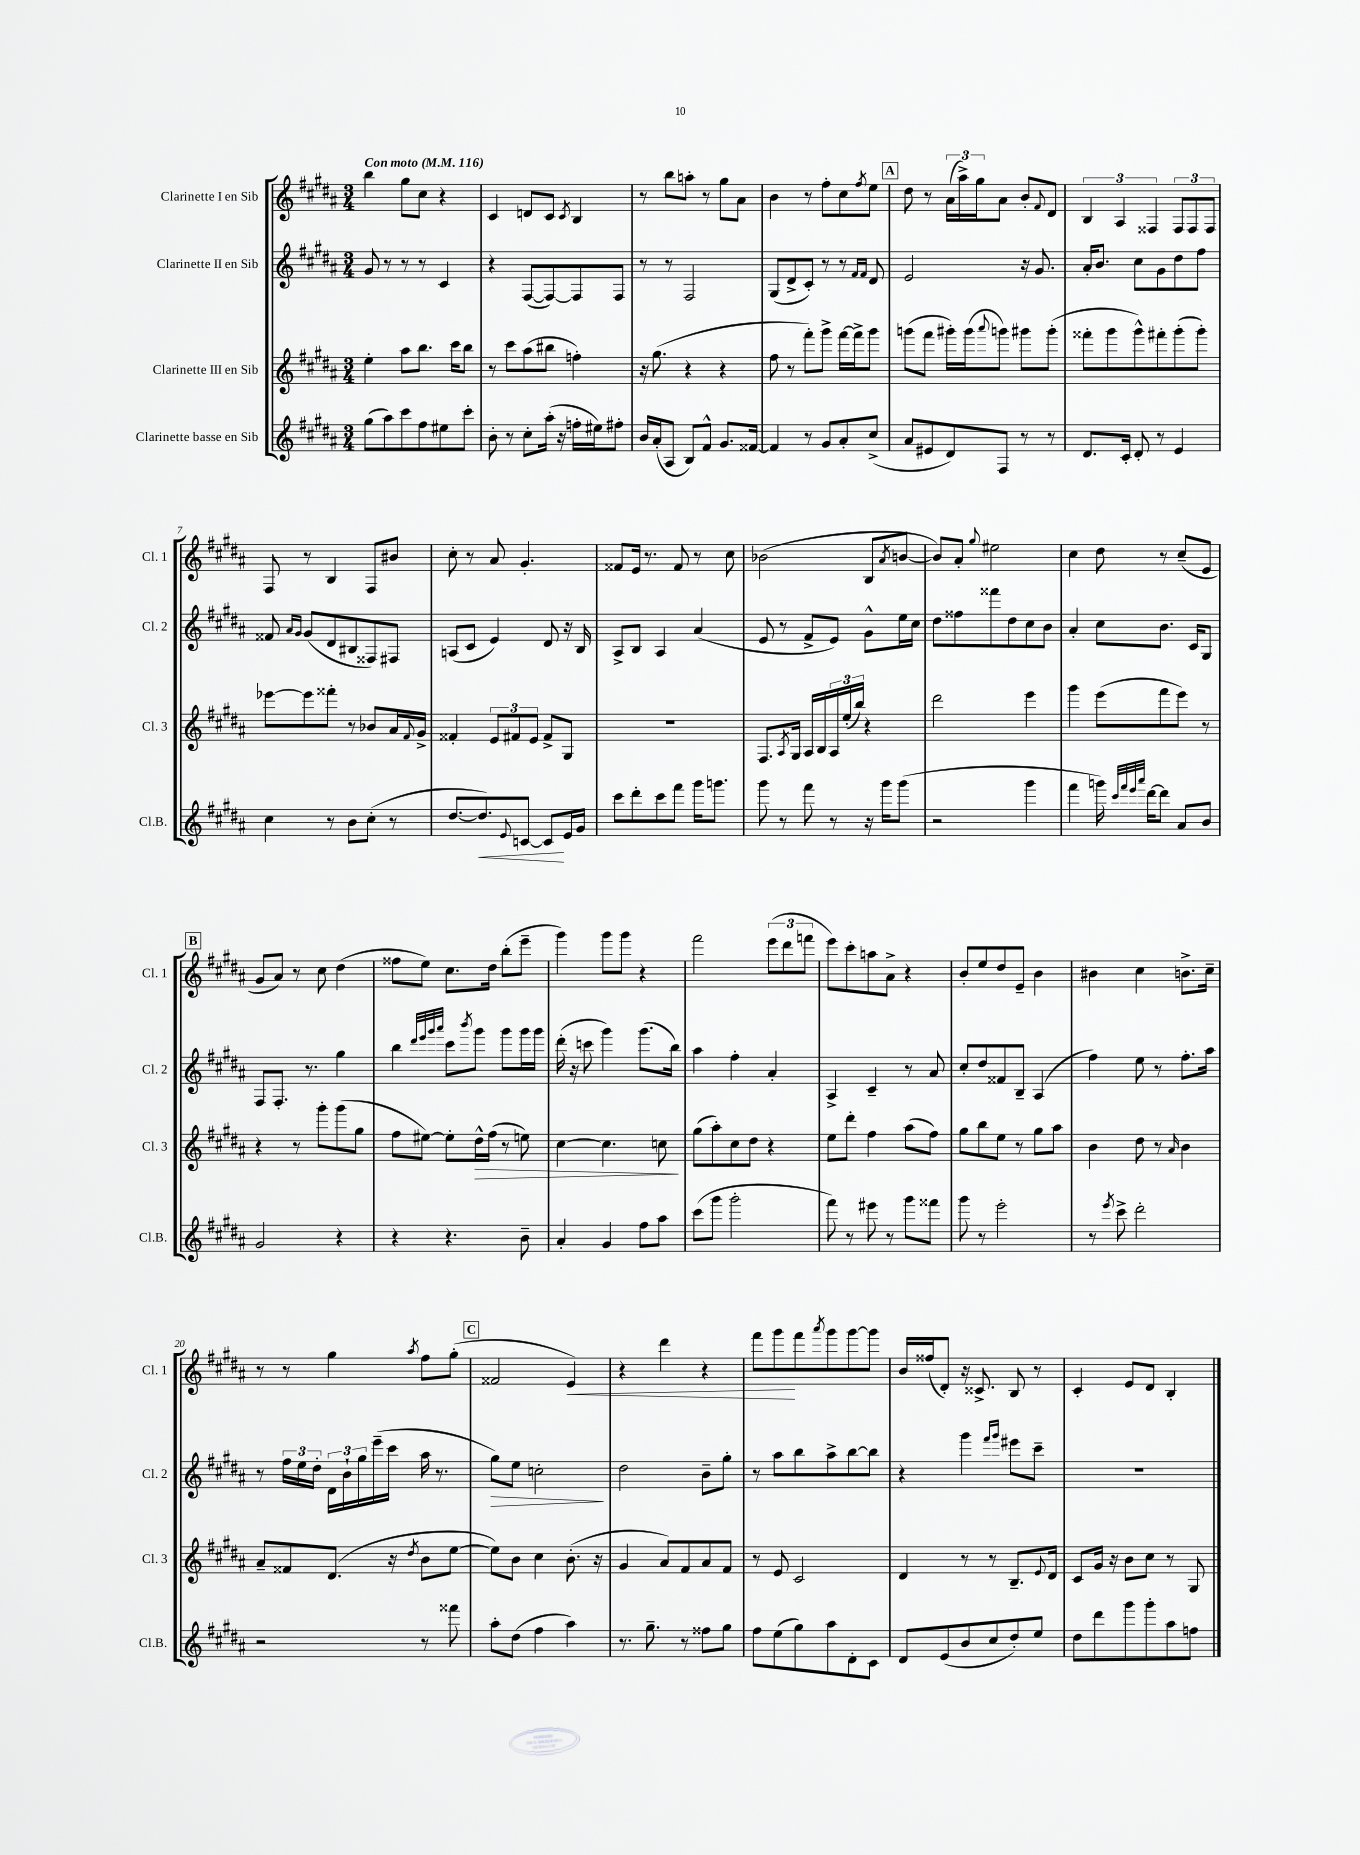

**kern	**kern	**kern	**kern
*staff4	*staff3	*staff2	*staff1
*clefG2	*clefG2	*clefG2	*clefG2
*k[f#c#g#d#a#]	*k[f#c#g#d#a#]	*k[f#c#g#d#a#]	*k[f#c#g#d#a#]
*M3/4	*M3/4	*M3/4	*M3/4
*MM116	*MM116	*MM116	*MM116
(8gg#\L	4ee'\	8g#/	4bb\
8aa#\)	.	8r	.
8ccc#\	8aa#\L	8r	8gg#\L
8ff#\	8.bb\J	8r	8cc#\J
8ee#\	.	4c#/	4r
.	16ccc#\LK	.	.
8ccc#'\J	8bb\J	.	.
=	=	=	=
8b'\	8r	4r	4c#/
8r	8ccc#\L	.	.
8cc#'\L	(8aa#\	([8F#/L	8d/L
(16aa#'\Jk	8bb#\J	8F#/_)	8c#/J
16r	.	.	.
.	.	.	8qc#/
16ff'\LL	4ff'\)	8F#/]	4B/
16ee#\J)	.	.	.
8ff#'\J	.	8F#/J	.
=	=	=	=
16b/LL	16r	8r	8r
(16a#'/J	(8.gg#\	.	.
8A#/J	.	8r	8bb\L
8B/L)	4r	2F#/	8aa'\J
8f#^^/J	.	.	8r
8.g#/L	4r	.	8gg#\L
.	.	.	8a#\J
[16f##/Jk	.	.	.
=	=	=	=
4f##/]	8ff#\	(8G#/L	4b\
.	8r	8d#^/	.
8r	8fff#'\L)	8c#'/J)	8r
8g#/L	8ggg#^\J	8r	8ff#'\L
8a#'/	[16fff#\LL	8r	8cc#\
.	16fff#^\]J	.	.
.	.	16qqf#/LL	.
.	.	16qqf#/JJ	8qff#/
(8cc#^/J	8ggg#\J	8d#/	8ee\J
=	=	=	=
8a#/L	(8ggg\L	2e/	8dd#\
8e#/	8fff#\J	.	8r
8d#/)	16ggg#'\LL)	.	(24a#\LL
.	.	.	24aa#^\)
.	(16ggg#\J	.	.
.	.	.	24gg#\J
.	8qqaaa#/	.	.
8F#/J	8ggg\J)	.	8a#\J
8r	8ggg#\L	16r	8b'/L
.	.	8.g#/	.
.	.	.	8qqf#/
8r	(8ggg#'\J	.	8d#/J
=	=	=	=
8.d#/L	8fff##'\L	16a#'/LK	6B/
.	.	8.b/J	.
.	8ggg#\	.	.
.	.	.	6A#/
16c#'/Jk	.	.	.
8d#'/	8ggg#^^\)	8cc#\L	.
.	.	.	6F##/
8r	8fff#'\	8g#\	.
4e/	(8ggg#'\	8dd#\	12F##/L
.	.	.	12F##/
.	8ggg#'\J)	8ff#\J	.
.	.	.	12F##/J
=	=	=	=
4cc#\	[8eee-\L	8f##/	8F#/
.	.	16qqa#/LL	.
.	.	16qqg#/JJ	.
.	8eee-\]	(8g#/L	8r
8r	8fff##'\J	8d#/	4B/
8b\L	8r	8B#/	.
(8cc#'\J	8b-/L	8F##/)	8F#/L
8r	16a#/L	8F#/J	8b#/J
.	8qqf#/	.	.
.	16g#^/JJ	.	.
=	=	=	=
[8.dd#/L	4f##'/	(8A/L	8cc#'\
.	.	8c#/J	8r
8.dd#/])	.	.	.
.	12e/L	4e/)	8a#/
.	12f#/	.	.
8qqe/	.	.	.
[8c/J	.	.	4.g#'/
.	12e/J	.	.
8c/]L	8f#^/L	8d#/	.
16e/L	8G#/J	16r	.
16g#/JJ	.	16B/	.
=	=	=	=
8ccc#\L	2.r	8A#^/L	8f##/L
8ddd#'\	.	8B/J	16e/Jk
.	.	.	8.r
8ccc#\	.	4A#/	.
8fff#\J	.	.	8f##/
16ggg#\LK	.	(4a#/	8r
8.ggg\J	.	.	.
.	.	.	8cc#\
=	=	=	=
8ggg#\	8.F#/L	8e/	(2b-\
8r	.	8r	.
.	8qA#/	.	.
.	16G#/Jk	.	.
8fff#\	16A#/LL	8f#^/L	.
.	16B/	.	.
8r	24A#/	8e/J)	.
.	(24ee'/	.	.
.	24bb/JJ)	.	.
16r	4r	8g#^^\L	8B/L
16ggg#\LK	.	.	.
.	.	.	8qa#/
(8ggg#\J	.	16ee\L	[8b/J
.	.	16cc#\JJ	.
=	=	=	=
2r	2ddd#\	8dd#\L	8b/]L)
.	.	8ff##\	8a#'/J
.	.	.	8qqgg#/
.	.	8fff##\	2ee#\
.	.	8dd#\	.
4ggg#\	4eee\	8cc#\	.
.	.	8b\J	.
=	=	=	=
4fff#\	4ggg#\	4a#'/	4cc#\
16ggg\)	(8eee\L	8cc#\L	8dd#\
32qqccc#/LLL	.	.	.
32qqfff#/	.	.	.
32qqeee/	.	.	.
32qqaaa#/JJJ	.	.	.
[16ddd#\LK	.	.	.
8ddd#\]J	8fff#\	8.b\J	8r
8a#/L	8eee\J)	.	(8cc#~/L
.	.	16c#/LK	.
8b/J	8r	8G#/J	8e/J
=	=	=	=
2g#/	4r	8F#/L	8g#/L
.	.	8.F#'/J	8a#/J)
.	8r	.	8r
.	.	8.r	.
.	8ggg#'\L	.	8cc#\
4r	(8ggg#\	4gg#\	(4dd#\
.	8gg#\J	.	.
=	=	=	=
4r	8ff#\L	4bb\	8ff##\L
.	[8ee#\J)	.	8ee\J)
.	.	32qqddd#/LLL	.
.	.	32qqeee/	.
.	.	32qqggg#/	.
.	.	32qqaaa#/JJJ	.
4.r	8ee#'\]L	8ccc#\L	8.cc#\L
.	.	8qbbb/	.
.	16dd#^^\L	8ggg#\J	.
.	(16ff#\JJ	.	16dd#\Jk
.	8r	8ggg#\L	(8bb'\L
8b~\	8ee\)	16ggg#\L	8eee~\J
.	.	16ggg#\JJ	.
=	=	=	=
4a#'/	[4cc#\	(16ddd#'\	4ggg#\)
.	.	16r	.
.	.	8ccc\	.
4g#/	4.cc#\]	4ggg#\)	8ggg#\L
.	.	.	8ggg#\J
8ff#\L	.	(8.ggg#\L	4r
8aa#\J	8cc\	.	.
.	.	16bb\Jk)	.
=	=	=	=
(8ccc#\L	(8gg#\L	4aa#\	2fff#\
8ggg#\J	8aa#'\)	.	.
2ggg#'\	8cc#\	4ff#'\	.
.	8dd#\J	.	.
.	4r	4a#'/	(12eee\L
.	.	.	12ddd#\
.	.	.	12fff\J
=	=	=	=
8fff#\)	8ee\L	4A#^/	8eee\L)
8r	8ddd#'\J	.	8ccc#'\
8eee#\	4ff#\	4c#~/	8aa\
8r	.	.	8a#^\J
8ggg#\L	(8aa#\L	8r	4r
8fff##\J	8ff#\J)	8a#/	.
=	=	=	=
8ggg#\	8gg#\L	8cc#'/L	8b'/L
8r	8bb\	8dd#/	8ee/
2eee'\	8ee\J	8f##/	8dd#/
.	8r	8B~/J	8e~/J
.	8gg#\L	(4A#/	4b\
.	8aa#\J	.	.
=	=	=	=
8r	4b\	4ff#\)	4b#\
8qeee/	.	.	.
8ccc#^\	.	.	.
2ddd#'\	8dd#\	8ee\	4cc#\
.	8r	8r	.
.	16qqa#/	.	.
.	4b\	8.ff#'\L	8.b^\L
.	.	16aa#\Jk	16cc#~\Jk
=	=	=	=
2r	8a#~/L	8r	8r
.	8f##/	24ff#\LL	8r
.	.	24ee\	.
.	.	24dd#'\JJ	.
.	(8.d#/J	24d#\LL	4gg#\
.	.	24b`\	.
.	.	24gg#\	.
.	.	(16eee~\	.
.	16r	16ccc#\JJ	.
.	8qdd#/	.	8qaa#/
8r	8b\L	16aa#\	8ff#\L
.	.	8.r	.
8fff##\	[8ee\J	.	(8gg#'\J
=	=	=	=
8aa#'\L	8ee\]L)	8gg#\L)	2f##/
(8dd#\J	8b\J	8ee\J	.
4ff#\	4cc#\	2cc'\	.
4aa#\)	(8.b'\	.	4e/)
.	16r	.	.
=	=	=	=
8.r	4g#/	2dd#\	4r
8.gg#~\	.	.	.
.	8a#/L)	.	4ddd#\
8r	8f#/	.	.
8ff##\L	8a#/	8b~\L	4r
8gg#\J	8f#/J	8gg#'\J	.
=	=	=	=
8ff#\L	8r	8r	8fff#\L
(8ee\	8e/	8aa#\L	8ggg#\
8gg#\)	2c#/	8bb\	8fff#\
.	.	.	8qaaa#/
8aa#\	.	8aa#^\	8ggg#\
8d#'\	.	[8bb\	[8ggg#\
8c#\J	.	8bb\]J	8ggg#\]J
=	=	=	=
8d#/L	4d#/	4r	16b/LL
.	.	.	(16ff##/J
(8e/	.	.	8d#'/J)
8b/	8r	4ggg#\	16r
.	.	.	8.c##^/
8cc#/	8r	.	.
.	.	16qqfff#/LL	.
.	.	16qqggg#/JJ	.
8dd#'/)	8.B~/L	8eee#\L	8B/
8ee/J	.	8ccc#~\J	8r
.	8qqe/	.	.
.	16d#/Jk	.	.
=	=	=	=
8dd#\L	8c#/L	2.r	4c#'/
8ddd#\	16g#/Jk	.	.
.	16r	.	.
8ggg#\	8b\L	.	8e/L
8ggg#'\	8cc#\J	.	8d#/J
8aa#\	8r	.	4B'/
8ff\J	8G#/	.	.
==	==	==	==
*-	*-	*-	*-
